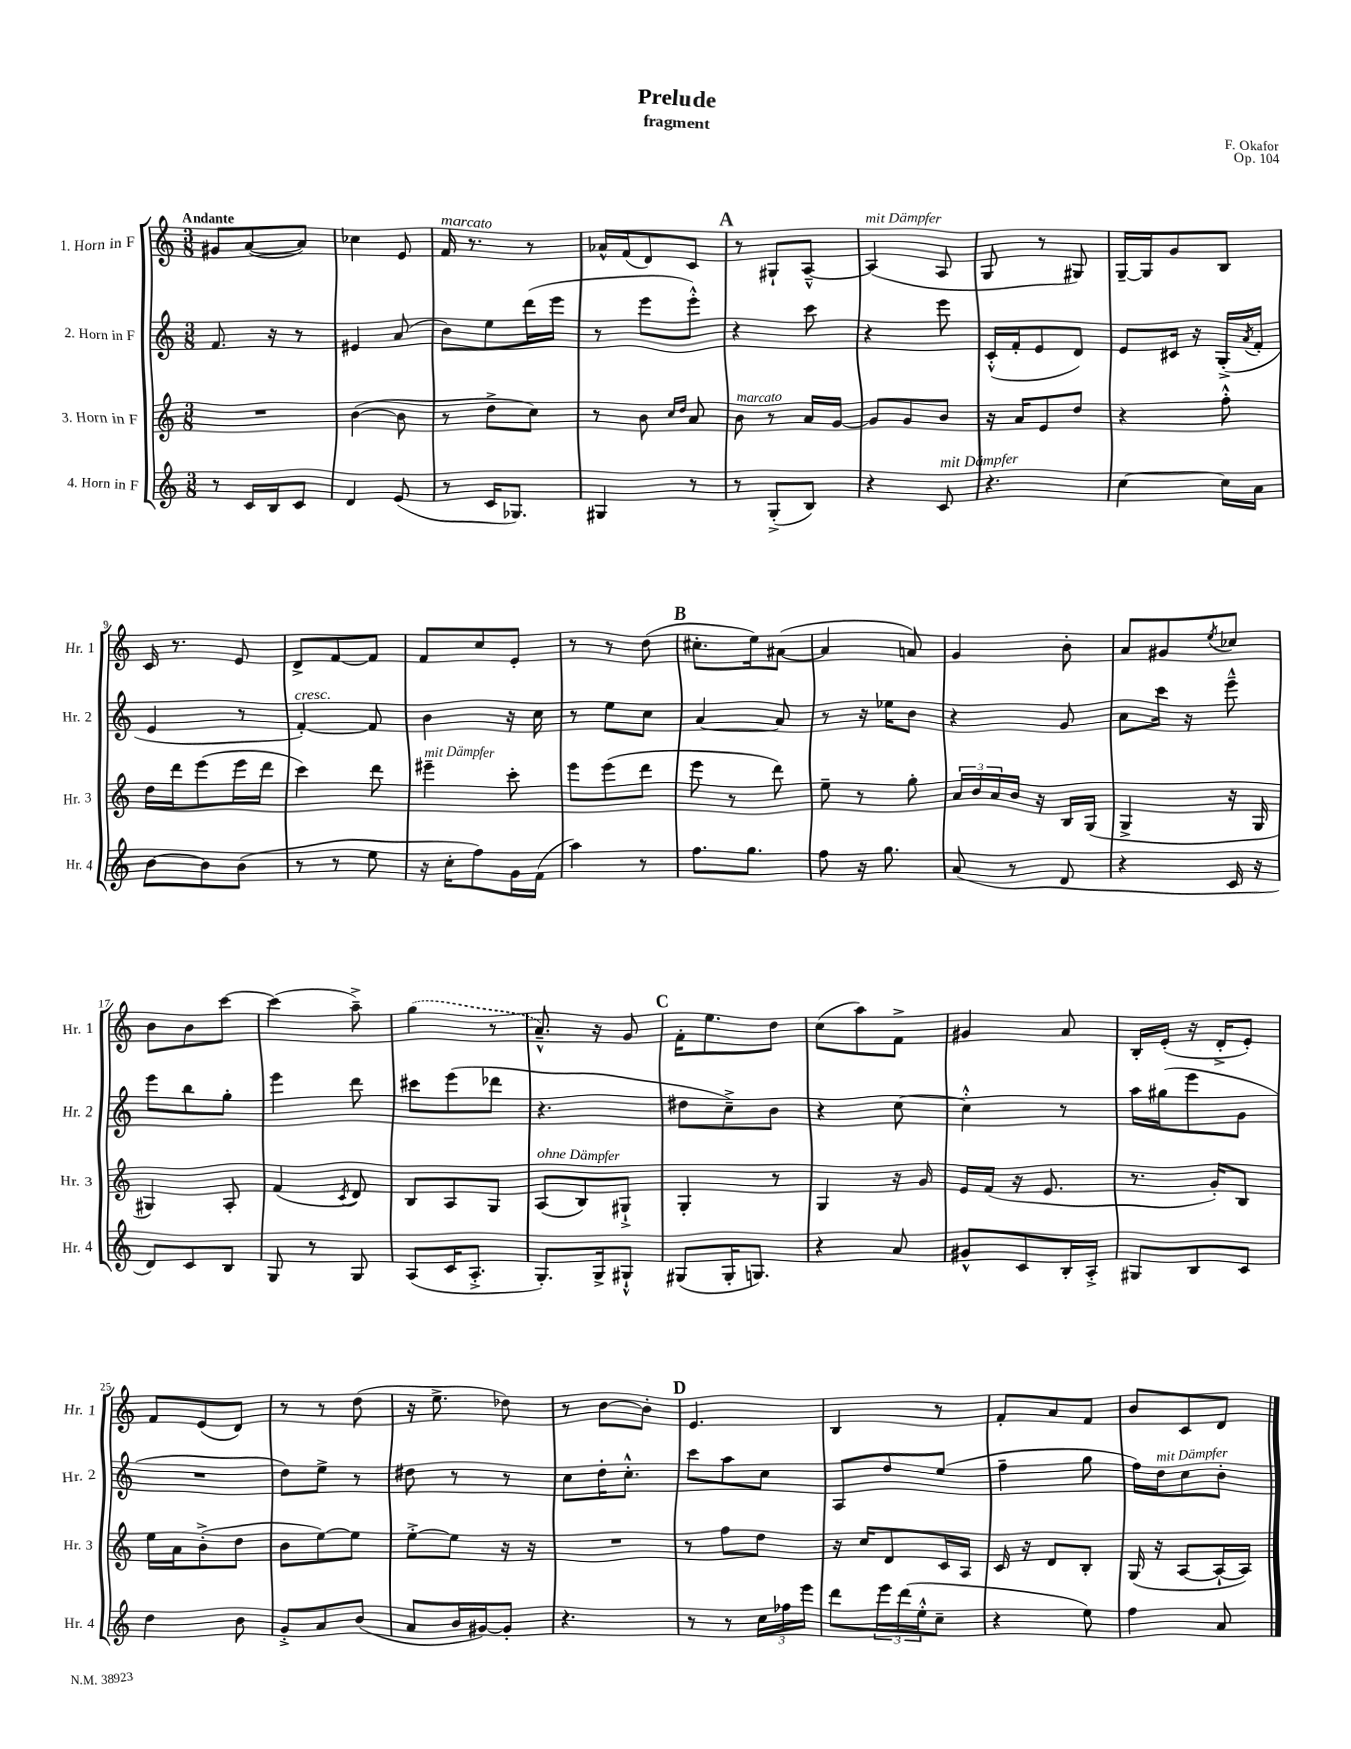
\header { title = "Prelude" composer = "F. Okafor" subtitle = "fragment" opus = "Op. 104" }
<<
\new StaffGroup <<
\new Staff = "s0" \with { instrumentName = "1. Horn in F" shortInstrumentName = "Hr. 1" } {
    \clef treble \key c \major \numericTimeSignature \time 3/8 \tempo "Andante"
    gis'8 a'8~( a'8) |
    ces''4 e'8 |
    f'16^\markup { \italic "marcato" } r8. r8 |
    aes'16-^ f'16( d'8) c'8 |
    \mark \markup { \bold "A" } r8 gis8-! a8~---^ |
    a4^\markup { \italic "mit Dämpfer" }( a8 |
    g8 r8 gis8) |
    g16~-- g16 g'8 b8 |
    c'16 r8. e'8 |
    d'8-> f'8~ f'8 |
    f'8 c''8 e'8-. |
    r8 r8 d''8( |
    \mark \markup { \bold "B" } cis''8.-. e''16) ais'8~( |
    ais'4 a'8) |
    g'4 b'8-. |
    a'8 gis'8 \acciaccatura { e''8 } ces''8 |
    b'8 b'8 c'''8~ |
    c'''4( a''8--->) |
    \once \slurDashed g''4( r8 |
    a'8.---^) r16 g'8 |
    \mark \markup { \bold "C" } f'16-. e''8. d''8 |
    c''8( a''8) f'8-> |
    gis'4 a'8 |
    b16-. e'16-.( r16 d'16-.-> e'8-.) |
    f'8 e'8( d'8) |
    r8 r8 d''8( |
    r16 e''8.-> des''8) |
    r8 b'8~ b'8-. |
    \mark \markup { \bold "D" } e'4. |
    b4 r8 |
    f'8-. a'8 f'8 |
    b'8 c'8 d'8 \bar "|." |
}
\new Staff = "s1" \with { instrumentName = "2. Horn in F" shortInstrumentName = "Hr. 2" } {
    \clef treble \key c \major \numericTimeSignature \time 3/8
    f'8. r16 r8 |
    eis'4 a'8( |
    b'8) e''8 d'''16( e'''16 |
    r8 e'''8 e'''8-.-^) |
    \mark \markup { \bold "A" } r4 c'''8 |
    r4 e'''8 |
    c'16-.-^( f'16-. e'8 d'8) |
    e'8 cis'16 r16 g16-.->( \acciaccatura { a'8 } f'16-. |
    e'4 r8 |
    f'4~-.^\markup { \italic "cresc." }) f'8 |
    b'4 r16 c''16 |
    r8 e''8 c''8 |
    \mark \markup { \bold "B" } a'4~ a'8 |
    r8 r16 ees''16 b'8 |
    r4 g'8 |
    a'8 c'''16 r16 e'''8---^ |
    e'''8 b''8 g''8-. |
    e'''4 d'''8 |
    cis'''8 e'''8( des'''8 |
    r4. |
    \mark \markup { \bold "C" } dis''8 c''8--->) b'8 |
    r4 c''8~ |
    c''4-.-^ r8 |
    a''16 gis''16( e'''8 g'8 |
    R4. |
    d''8) e''8-> r8 |
    dis''8 r8 r8 |
    c''8 d''16-. c''8.-.-^ |
    \mark \markup { \bold "D" } c'''8 a''8 c''8 |
    a8 d''8 e''8( |
    f''4-- g''8 |
    f''16) d''16^\markup { \italic "mit Dämpfer" } c''8 b'8-. \bar "|." |
}
\new Staff = "s2" \with { instrumentName = "3. Horn in F" shortInstrumentName = "Hr. 3" } {
    \clef treble \key c \major \numericTimeSignature \time 3/8
    R4. |
    b'4~( b'8 |
    r8 d''8-> c''8) |
    r8 b'8 \grace { c''16 d''16 } a'8 |
    \mark \markup { \bold "A" } b'8^\markup { \italic "marcato" } r8 a'16 g'16~ |
    g'8 g'8 b'8 |
    r16 a'16 e'8 d''8 |
    r4 f''8-.-^ |
    d''16 d'''16 e'''8( e'''16 d'''16 |
    c'''4) d'''8 |
    eis'''4--^\markup { \italic "mit Dämpfer" } c'''8-. |
    e'''8 e'''8( d'''8 |
    \mark \markup { \bold "B" } e'''8 r8 d'''8) |
    e''8-- r8 g''8-. |
    \tuplet 3/2 { a'16 b'16 a'16 } b'16 r16 b16 g16( |
    g4-> r16 g16 |
    gis4) a8-. |
    f'4( \acciaccatura { c'8 } d'8) |
    b8 a8 g8 |
    a8^\markup { \italic "ohne Dämpfer" }( b8) gis8-!-> |
    \mark \markup { \bold "C" } g4-. r8 |
    g4 r16 g'16 |
    e'16 f'16( r16 e'8. |
    r8. g'16-.) b8 |
    e''16 a'16 b'8-.->( d''8 |
    b'8 e''8~) e''8 |
    e''8~-.-> e''8 r16 r16 |
    R4. |
    \mark \markup { \bold "D" } r8 f''8 d''8 |
    r16 c''16 d'8 c'16 a16 |
    c'16 r16 d'8 b8-. |
    g16( r16 a8~ a16~-! a16) \bar "|." |
}
\new Staff = "s3" \with { instrumentName = "4. Horn in F" shortInstrumentName = "Hr. 4" } {
    \clef treble \key c \major \numericTimeSignature \time 3/8
    r8 c'16 b16 c'8 |
    d'4 e'8( |
    r8 c'16 ges8.) |
    gis4 r8 |
    \mark \markup { \bold "A" } r8 g8-.->( b8) |
    r4 c'8^\markup { \italic "mit Dämpfer" } |
    r4. |
    c''4~ c''16 a'16 |
    b'8~ b'8 b'8( |
    r8 r8 e''8 |
    r16 c''16-. f''8) g'16 f'16( |
    a''4) r8 |
    \mark \markup { \bold "B" } f''8. g''8. |
    f''8 r16 g''8. |
    a'8( r8 d'8 |
    r4 c'16 r16 |
    d'8) c'8 b8 |
    g8 r8 g8 |
    a8( c'16 a8.-.-> |
    g8.-.) g16-> gis8-!-^ |
    \mark \markup { \bold "C" } gis8( gis16-. g8.) |
    r4 a'8 |
    gis'8-^ c'8 b16-. a16-.-> |
    gis8 b8 c'8 |
    d''4 b'8 |
    g'8-.-> a'8 b'8( |
    a'8 b'16 gis'16~) gis'8-. |
    r4. |
    \mark \markup { \bold "D" } r8 r8 \tuplet 3/2 { c''16 fes''16 e'''16 } |
    d'''8 \tuplet 3/2 { e'''16 d'''16( e''16-.-^ } c''8-- |
    r4 e''8) |
    f''4 a'8 \bar "|." |
}
>>
>>
